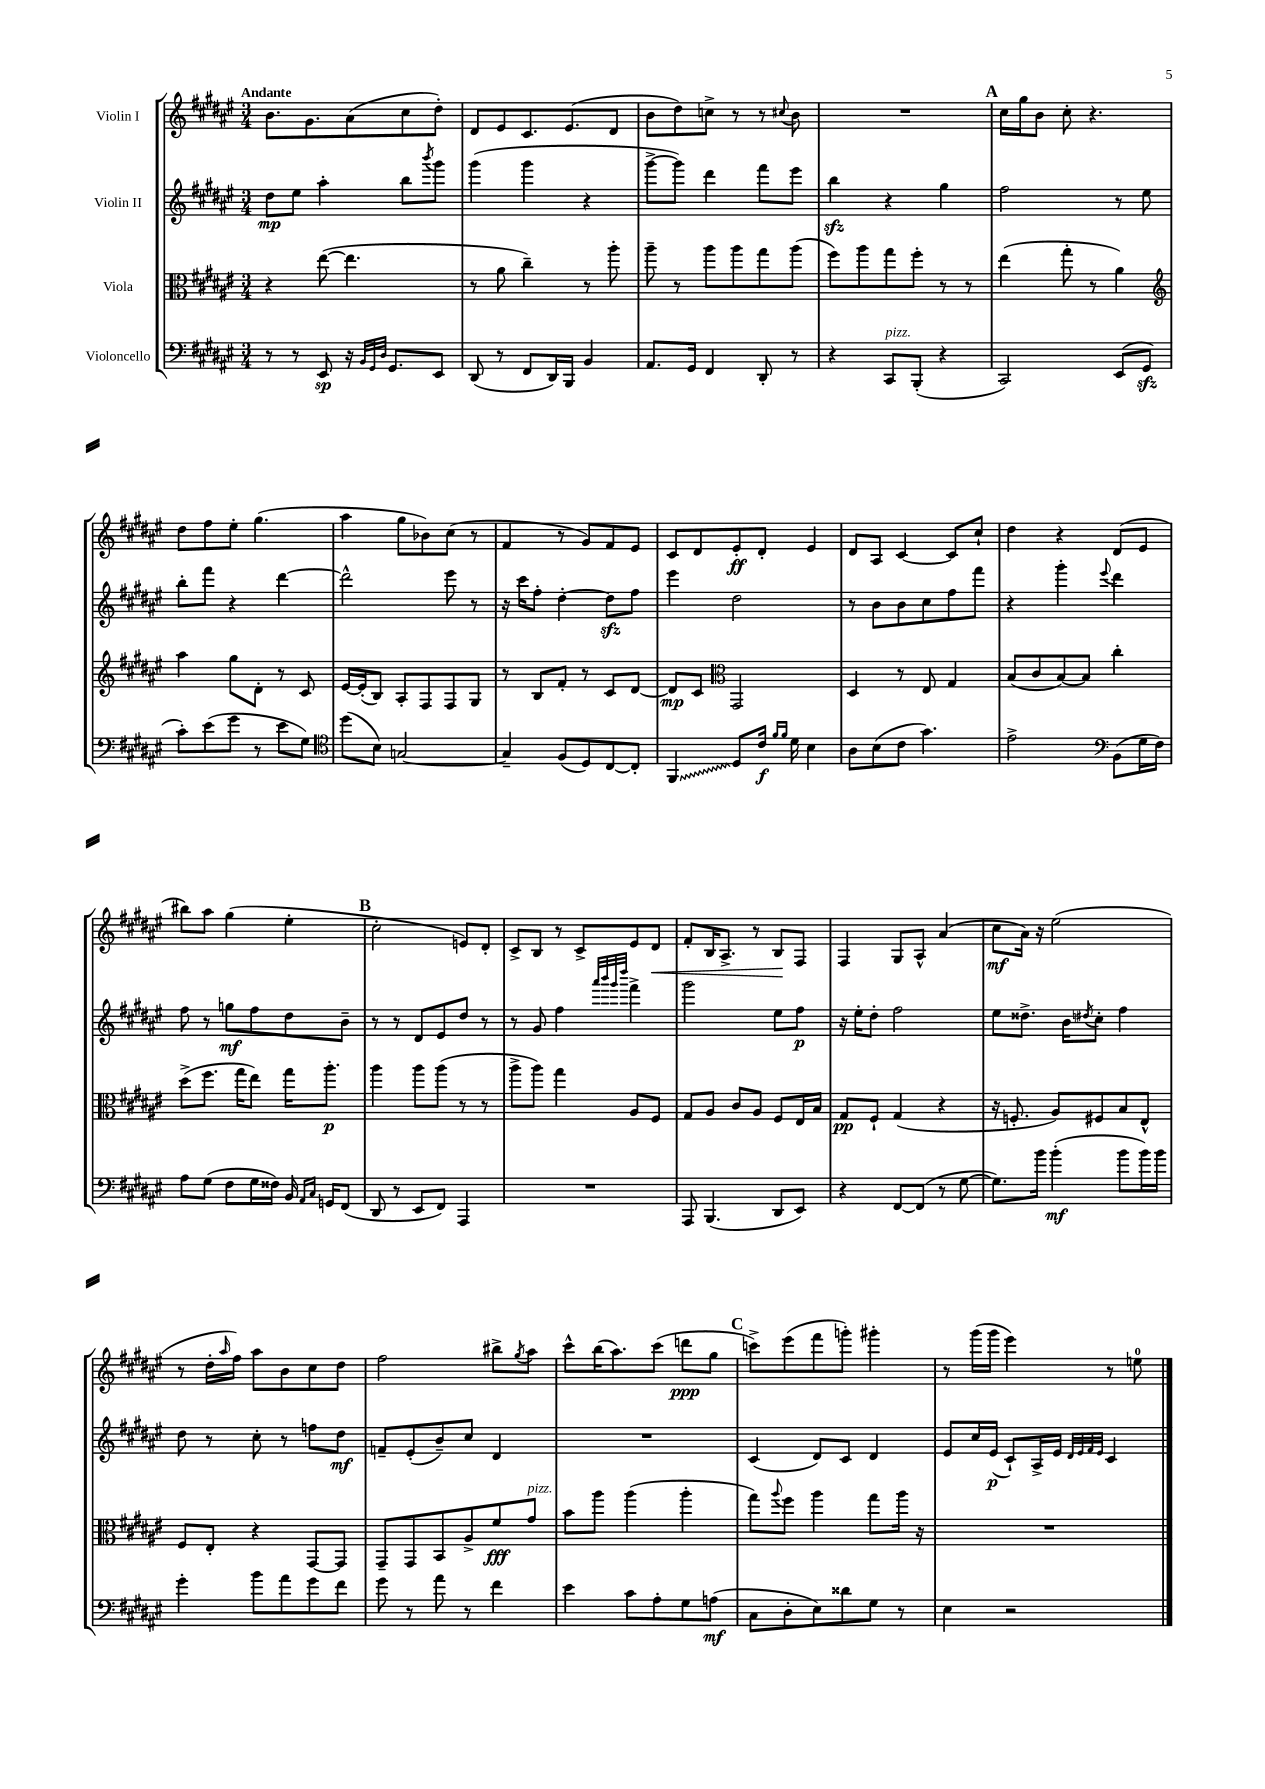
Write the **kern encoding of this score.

**kern	**kern	**kern	**kern
*staff4	*staff3	*staff2	*staff1
*clefF4	*clefC3	*clefG2	*clefG2
*k[f#c#g#d#a#e#]	*k[f#c#g#d#a#e#]	*k[f#c#g#d#a#e#]	*k[f#c#g#d#a#e#]
*M3/4	*M3/4	*M3/4	*M3/4
8r	4r	8dd#	8.b
8r	.	8ee#	.
.	.	.	8.g#
8EE#	([8ee#	4aa#'	.
16r	4.ee#]	.	(8a#
32qqBB	.	.	.
32qqGG#	.	.	.
32qqD#	.	.	.
8.GG#	.	.	.
.	.	8bb	8cc#
.	.	8qbbb	.
8EE#	.	8ggg#	8dd#')
=	=	=	=
(8DD#	8r	(4ggg#	8d#
8r	8a#	.	8e#
8FF#	4cc#~)	4ggg#	8.c#
16DD#)	.	.	.
16BBB	.	.	(8.e#
4BB	8r	4r	.
.	8aa#'	.	8d#
=	=	=	=
8.AA#	8aa#~	[8ggg#^	8b
.	8r	8ggg#])	8dd#)
16GG#	.	.	.
4FF#	8aa#	4ddd#	8cc^
.	8aa#	.	8r
8DD#'	8gg#	8fff#	8r
.	.	.	8qqcc#
8r	(8aa#	8eee#	8b
=	=	=	=
4r	8ff#)	4bb	2.r
.	8aa#	.	.
8CC#	8gg#	4r	.
(8BBB'	8ff#'	.	.
4r	8r	4gg#	.
.	8r	.	.
=	=	=	=
2CC#)	(4ee#	2ff#	16cc#
.	.	.	16gg#
.	.	.	8b
.	8gg#'	.	8cc#'
.	8r	.	4.r
(8EE#	4a#)	8r	.
8GG#	.	8ee#	.
=	=	=	=
*	*clefG2	*	*
8c#')	4aa#	8bb'	8dd#
(8e#	.	8fff#	8ff#
8g#	8gg#	4r	8ee#'
8r	8d#'	.	(4.gg#
8e#	8r	[4ddd#	.
8G#)	8c#	.	.
=	=	=	=
*clefC4	*	*	*
(8dd#	[16e#	2ddd#^^]	4aa#
.	(16e#']	.	.
8B)	8B)	.	.
[2G	8A#'	.	8gg#
.	8F#	.	8b-)
.	8F#	8eee#	(8cc#
.	8G#	8r	8r
=	=	=	=
4G~]	8r	16r	4f#
.	.	16ccc#	.
.	8B	8ff#'	.
(8F#	8f#'	[4dd#'	8r
8D#)	8r	.	8g#)
[8C#	8c#	8dd#]	8f#
8C#']	[8d#	8ff#	8e#
=	=	=	=
4FF#	8d#]	4eee#	8c#
.	8c#	.	8d#
*	*clefC3	*	*
8D#	2GG#	2dd#	8e#'
16c#	.	.	8d#'
16qqf#	.	.	.
16qqf#	.	.	.
16d#	.	.	.
4B	.	.	4e#
=	=	=	=
8A#	4D#	8r	8d#
(8B	.	8b	8A#
8c#	8r	8b	[4c#
4.g#)	8E#	8cc#	.
.	4G#	8ff#	8c#]
.	.	8fff#	8cc#`
=	=	=	=
2e#^	(8B	4r	4dd#
.	8c#	.	.
.	[8B)	4ggg#'	4r
.	8B]	.	.
*clefF4	*	*	*
.	.	8qqeee#	.
(8BB	4cc#'	4ddd#	(8d#
16G#	.	.	8e#
16F#)	.	.	.
=	=	=	=
8A#	(8dd#^	8ff#	8bb#)
(8G#	8.ff#	8r	8aa#
8F#	.	8gg	(4gg#
.	16gg#	.	.
16G#	8ee#)	8ff#	.
16F##)	.	.	.
16BB	16gg#	8dd#	4ee#'
16qqAA#	.	.	.
16qqC#	.	.	.
16GG	8.aa#'	.	.
(8FF#	.	8b~	.
=	=	=	=
8DD#	4aa#	8r	2cc#'
8r	.	8r	.
8EE#	8aa#	8d#	.
8FF#)	(8aa#	8e#	.
4AAA#	8r	8dd#	8e)
.	8r	8r	8d#'
=	=	=	=
2.r	8aa#^	8r	8c#^
.	8aa#)	8g#	8B
.	4gg#	4ff#	8r
.	.	.	8c#^
.	.	32qqaaa#	.
.	.	32qqbbb	.
.	.	32qqggg#	.
.	.	32qqdddd#	.
.	8A#	4fff#^	8e#
.	8F#	.	8d#
=	=	=	=
8AAA#	8G#	2ggg#	8f#'
(4.BBB	8A#	.	16B
.	.	.	8.A#^
.	8c#	.	.
.	8A#	.	8r
8DD#	8F#	8ee#	8B
8EE#)	16E#	8ff#	8F#
.	16B	.	.
=	=	=	=
4r	8G#	16r	4F#
.	.	16ee#'	.
.	8F#`	8dd#'	.
[8FF#	(4G#	2ff#	8G#
(8FF#]	.	.	8A#^^
8r	4r	.	(4a#
[8G#	.	.	.
=	=	=	=
8.G#])	16r	8ee#	8cc#
.	8.F'	.	.
.	.	8.dd##^	16a#)
16b	.	.	16r
(4b'	8A#)	.	(2ee#
.	.	16b	.
.	.	8qdd#	.
.	8F#	8cc#'	.
8b	8B	4ff#	.
16b)	8E#^^	.	.
16b	.	.	.
=	=	=	=
4g#'	8F#	8dd#	8r
.	8E#'	8r	16dd#'
.	.	.	16qqaa#
.	.	.	16ff#)
8b	4r	8cc#'	8aa#
8a#	.	8r	8b
8g#	[8GG#	8ff	8cc#
8f#	8GG#]	8dd#	8dd#
=	=	=	=
8g#	8GG#~	8f~	2ff#
8r	8GG#	(8e#'	.
8a#	8BB	8b~)	.
8r	8A#^	8cc#	.
4f#	8f#	4d#	8bb#^
.	.	.	8qgg#
.	8g#	.	8aa#
=	=	=	=
4e#	8b	2.r	8ccc#^^
.	8aa#	.	(16bb
.	.	.	8.aa#)
8c#	(4aa#	.	.
8A#'	.	.	(8ccc#
8G#	4aa#'	.	8ddd
(8A	.	.	8gg#
=	=	=	=
8C#	8gg#)	(4c#	8ccc^)
.	8qqaa#	.	.
8D#'	8ff#	.	(8eee#
8E#)	4aa#	8d#)	8fff#
8d##	.	8c#	8ggg')
8G#	8gg#	4d#	4ggg#'
8r	16aa#	.	.
.	16r	.	.
=	=	=	=
4E#	2.r	8e#	8r
.	.	16cc#	(16ggg#
.	.	(16e#	16ggg#
2r	.	8c#`)	4eee#)
.	.	16A#^	.
.	.	16e#	.
.	.	32qqd#	.
.	.	32qqe#	.
.	.	32qqf#	.
.	.	32qqe#	.
.	.	4c#	8r
.	.	.	8ee
==	==	==	==
*-	*-	*-	*-
